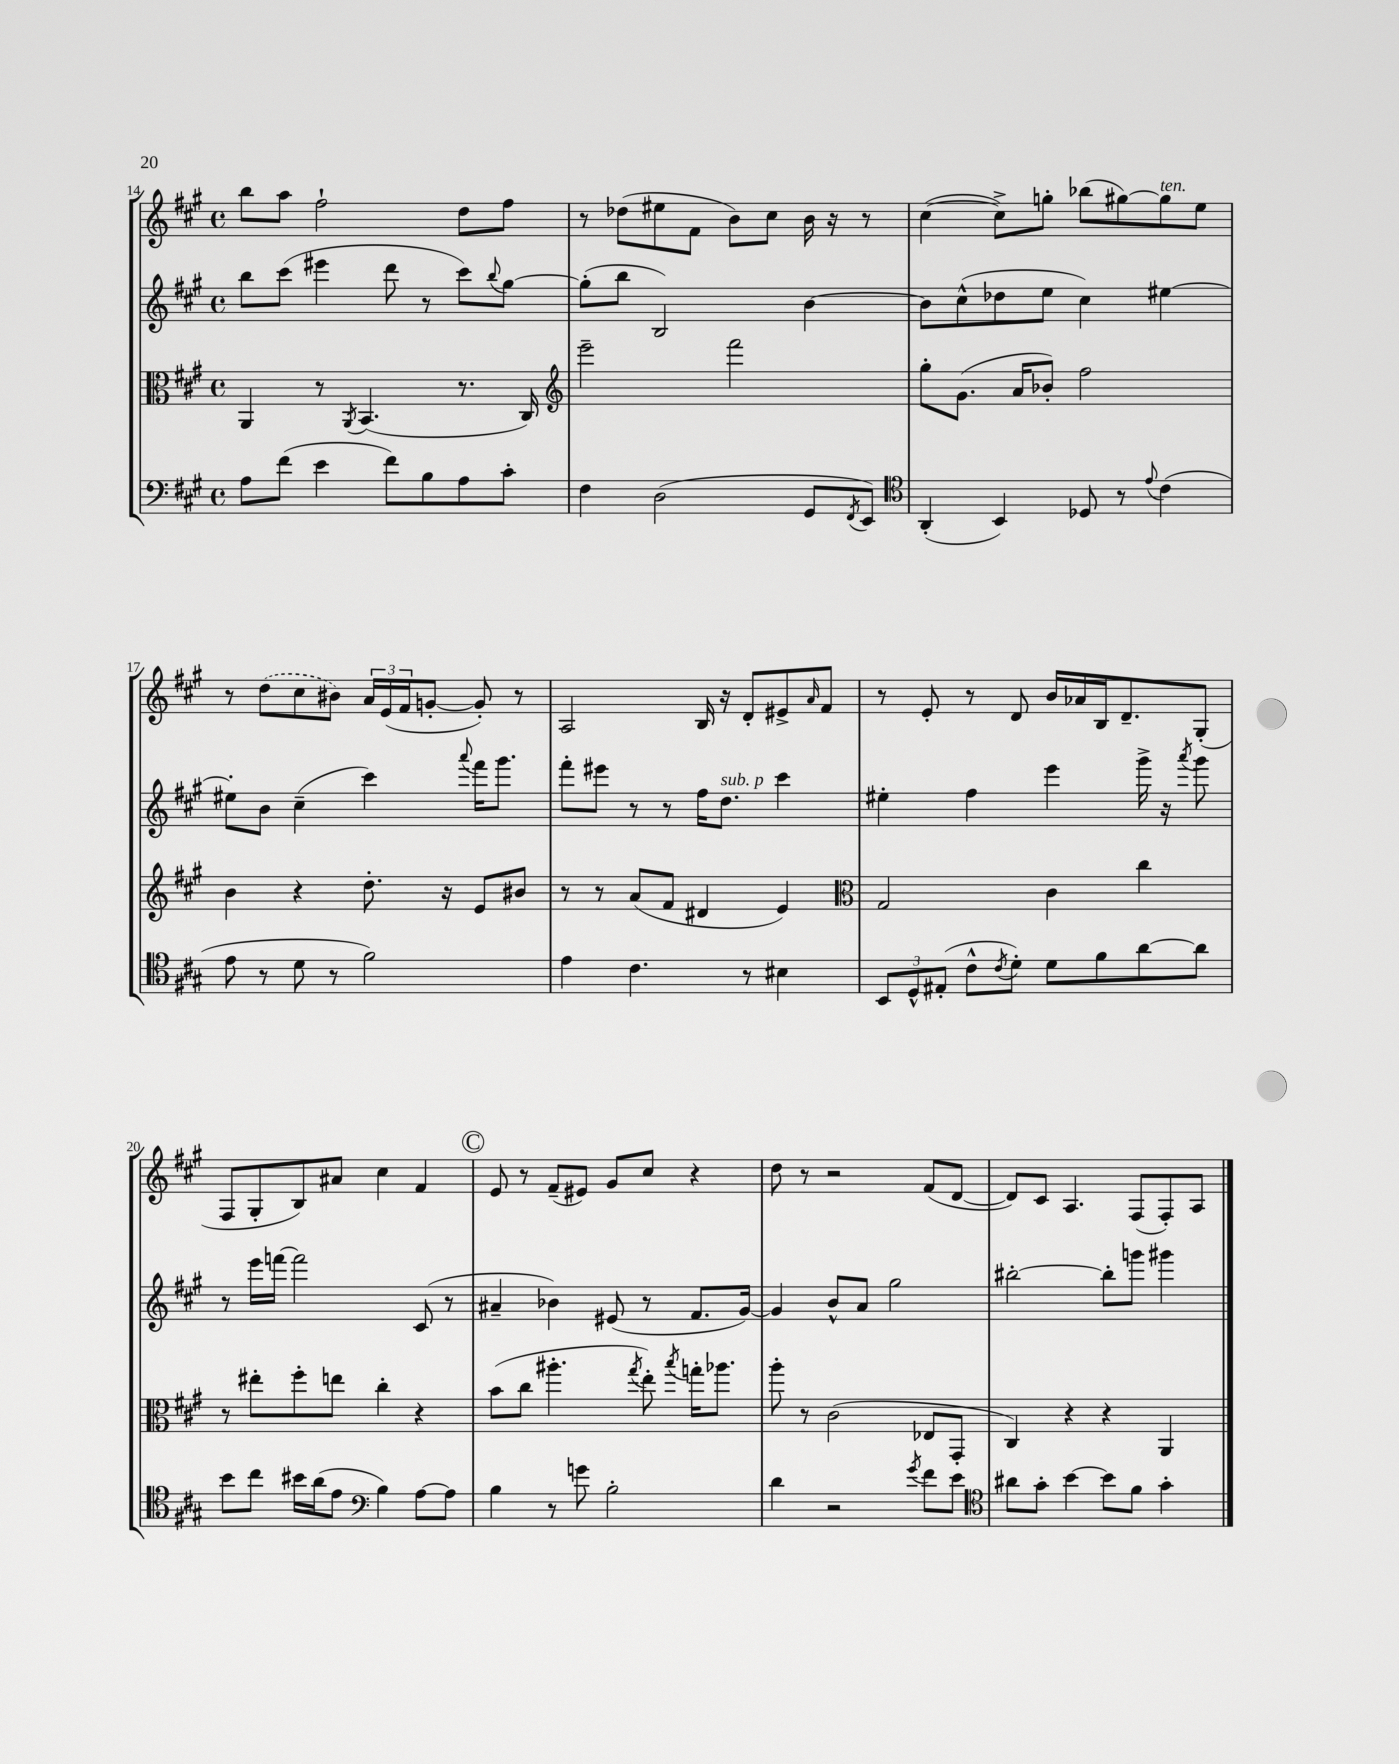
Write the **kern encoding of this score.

**kern	**kern	**kern	**kern
*staff4	*staff3	*staff2	*staff1
*clefF4	*clefC3	*clefG2	*clefG2
*k[f#c#g#]	*k[f#c#g#]	*k[f#c#g#]	*k[f#c#g#]
*M4/4	*M4/4	*M4/4	*M4/4
*met(c)	*met(c)	*met(c)	*met(c)
8A	4AA	8bb	8bb
(8f#	.	(8ccc#	8aa
4e	8r	4eee#	2ff#`
.	8qAA	.	.
.	(4.BB	.	.
8f#)	.	8ddd	.
8B	.	8r	.
8A	8.r	8ccc#)	8dd
.	.	8qqbb	.
8c#'	.	[8gg#	8ff#
.	16C#)	.	.
=	=	=	=
*	*clefG2	*	*
4F#	2eee~	(8gg#']	8r
.	.	8bb	(8dd-
(2D	.	2B)	8ee#
.	.	.	8f#
.	2fff#	.	8b)
.	.	.	8cc#
8GG#	.	[4b	16b
.	.	.	16r
8qFF#	.	.	.
8EE)	.	.	8r
=	=	=	=
*clefC4	*	*	*
(4AA'	8gg#'	8b]	([4cc#
.	(8.g#	(8cc#^^	.
4BB)	.	8dd-	8cc#^])
.	16a	.	.
.	8b-')	8ee	8gg'
8D-	2ff#	4cc#)	(8bb-
8r	.	.	[8gg#)
8qqe	.	.	.
(4c#	.	[4ee#	8gg#]
.	.	.	8ee
=	=	=	=
8e	4b	8ee#']	8r
8r	.	8b	(8dd
8d	4r	(4cc#~	8cc#
8r	.	.	8b#)
2f#)	8.dd'	4ccc#)	24a
.	.	.	(24e
.	.	.	24f#
.	.	.	[8g'
.	16r	.	.
.	.	8qqaaa	.
.	8e	16fff#	8g'])
.	.	8.ggg#	.
.	8b#	.	8r
=	=	=	=
4e	8r	8fff#'	2A
.	8r	8eee#	.
4.c#	(8a	8r	.
.	8f#	8r	.
.	4d#	16ff#	16B
.	.	8.dd	16r
8r	.	.	8d'
4B#	4e)	4ccc#	8e#^
.	.	.	16qqa
.	.	.	8f#
=	=	=	=
*	*clefC3	*	*
12BB	2G#	4ee#'	8r
12D^^	.	.	.
.	.	.	8e'
(12E#'	.	.	.
8c#^^	.	4ff#	8r
8qc#	.	.	.
8d')	.	.	8d
8d	4c#	4eee	16b
.	.	.	16a-
8f#	.	.	16B
.	.	.	8.d~
[8a	4cc#	16ggg#^	.
.	.	16r	.
.	.	8qaaa	.
8a]	.	8ggg#	(8G#'
=	=	=	=
8b	8r	8r	8F#
8cc#	8ee#'	16eee	8G#'
.	.	[16fff	.
16b#	8ff#'	2fff]	8B)
(16a	.	.	.
8e	8ee	.	8a#
*clefF4	*	*	*
4B)	4cc#'	.	4cc#
[8A	4r	(8c#	4f#
8A]	.	8r	.
=	=	=	=
4B	(8b	4a#~	8e
.	8cc#	.	8r
8r	4.aa#'	4b-)	(8f#~
8g	.	.	8e#)
2B'	.	(8e#	8g#
.	8qgg#	.	.
.	8ee')	8r	8cc#
.	8qbb	.	.
.	16gg'	8.f#	4r
.	8.aa-	.	.
.	.	[16g#)	.
=	=	=	=
4d	8aa'	4g#]	8dd
.	8r	.	8r
2r	(2c#	8b^^	2r
.	.	8a	.
.	.	2gg#	.
8qg#	.	.	.
8f#	8E-	.	(8f#
8e	8GG#'	.	[8d
=	=	=	=
*clefC4	*	*	*
8a#	4C#)	[2bb#'	8d])
8g#'	.	.	8c#
[4b	4r	.	4.A
8b]	4r	8bb#']	.
8f#	.	8ggg	(8F#
4g#'	4AA	4ggg#	8F#')
.	.	.	8A
==	==	==	==
*-	*-	*-	*-
